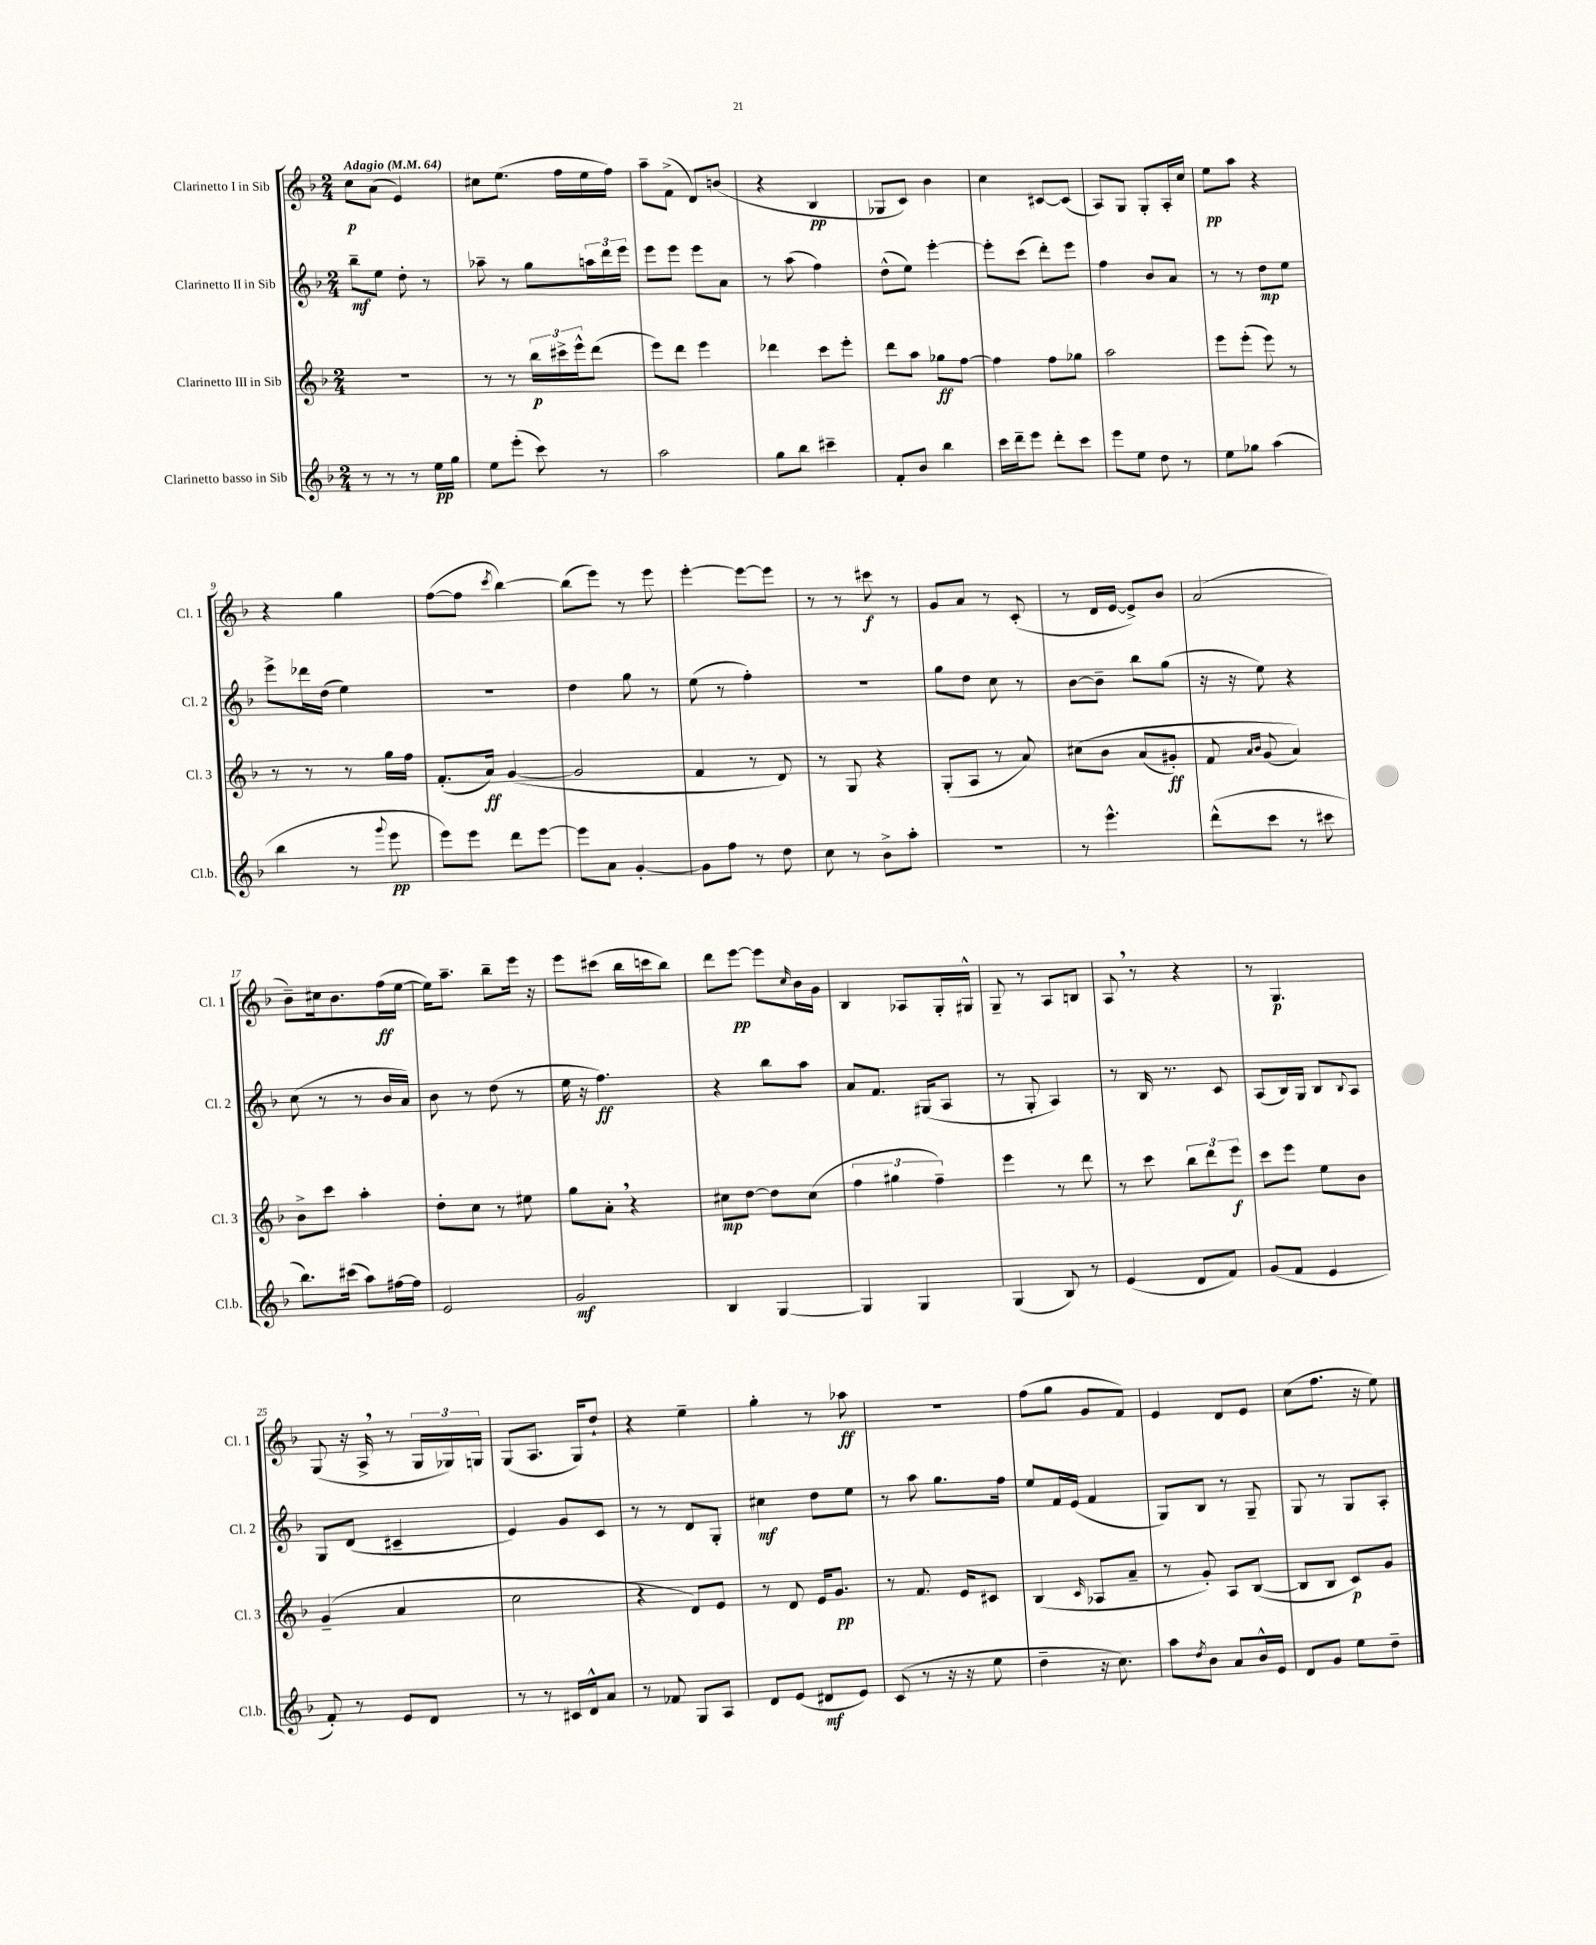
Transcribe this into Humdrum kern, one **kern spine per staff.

**kern	**kern	**kern	**kern
*staff4	*staff3	*staff2	*staff1
*clefG2	*clefG2	*clefG2	*clefG2
*k[b-]	*k[b-]	*k[b-]	*k[b-]
*M2/4	*M2/4	*M2/4	*M2/4
*MM64	*MM64	*MM64	*MM64
8r	2r	8bb-~	8cc
8r	.	8ee	(8a
8r	.	8dd'	4e)
16ee	.	8r	.
16gg	.	.	.
=	=	=	=
8ee	8r	8aa-~	8cc#
(8eee'	8r	8r	(8.ee
8ccc)	24bb-	8gg	.
.	24ccc#^	.	.
.	.	.	16ff
.	24eee^^	.	.
8r	(8ddd	24aa	16ee
.	.	24ddd	.
.	.	.	16ff)
.	.	24eee	.
=	=	=	=
2aa	8eee)	8eee	8aa~
.	8ddd	8eee	(8f^
.	4eee	8eee	8d)
.	.	8a	(8b
=	=	=	=
8gg	4ddd-	8r	4r
8bb-	.	(8aa	.
4ccc#~	8ccc	4ff)	4B-
.	8eee'	.	.
=	=	=	=
8f'	8ddd	(8dd^^	8G-
8b-	8aa	8ee)	8c)
4bb-	8gg-	[4eee'	4b-
.	[8ff	.	.
=	=	=	=
16ccc	4ff]	8eee']	4cc
16ddd~	.	.	.
8eee	.	(8ccc	.
8ddd'	8ff	8ddd')	[8c#
8ccc	8gg-	8eee	(8c#]
=	=	=	=
8eee	2aa	4ff	8A)
8ee	.	.	8G
8dd	.	8b-	8G'
8r	.	8a	16A'
.	.	.	16cc
=	=	=	=
8ee	8eee	8r	8ee
8gg-	(8eee'	8r	8aa
(4aa	8eee)	8dd	4r
.	8r	8ee	.
=	=	=	=
4bb-	8r	8eee^	4r
.	8r	16ddd-	.
.	.	(16dd	.
8r	8r	4ee)	4gg
8qqggg	.	.	.
8eee	16gg	.	.
.	16ff	.	.
=	=	=	=
8eee)	(8.f'	2r	([8ff
8eee	.	.	8ff]
.	16a)	.	.
.	.	.	8qccc
8ddd	([4g	.	[4bb-)
[8eee	.	.	.
=	=	=	=
8eee]	2g]	4dd	(8bb-]
8a	.	.	8eee)
[4g'	.	8gg	8r
.	.	8r	8eee
=	=	=	=
8g]	4f	(8ee	[4eee'
8ff	.	8r	.
8r	8r	4ff')	8eee_
8dd	8d)	.	8eee]
=	=	=	=
8cc	8r	2r	8r
8r	8G	.	8r
8b-^	4r	.	8ccc#
8aa'	.	.	8r
=	=	=	=
2r	(8G'	8gg	8g
.	8A	8dd	8a
.	8r	8cc	8r
.	8a)	8r	(8c'
=	=	=	=
8r	&(8cc#	[8b-	8r
4.eee^^	8b-	8b-~]	16d
.	.	.	[16e
.	(8a	8bb-	8e^])
.	8g#')	(8gg	8b-
=	=	=	=
(8ddd^^	8f	16r	(2a
.	.	16r	.
.	16qqa	.	.
.	16qqb-	.	.
8ccc	(8g	8ee)	.
8r	4a)&)	4r	.
8ccc#	.	.	.
=	=	=	=
8.bb-)	8b-^	(8cc	8b-~)
.	8ccc	8r	16cc#
(16ccc#	.	.	8.b-
8aa)	4aa'	8r	.
[16ff#	.	16b-	(16ff
16ff#]	.	16a)	[16ee
=	=	=	=
2e	8dd'	8b-	16ee])
.	.	.	8.aa~
.	8cc	8r	.
.	8r	(8dd	8bb-~
.	8ee#	8r	16eee
.	.	.	16r
=	=	=	=
2g	8gg	16ee	8eee
.	.	16r	.
.	8a'	4.ff)	(8ccc#
.	4r	.	16bb-
.	.	.	16ccc
.	.	.	8bb-)
=	=	=	=
4B-	8cc#	4r	8ddd
.	[8dd	.	[8eee
[4G	8dd]	8bb-	8eee]
.	.	.	16qqcc
.	(8cc#	8aa	16b-
.	.	.	16g
=	=	=	=
4G]	6ff	8a	4B-
.	.	8.f	.
.	6gg#	.	.
4G	.	.	8A-
.	.	(16G#	.
.	6ff~)	.	.
.	.	8A	16G'
.	.	.	16G#^^
=	=	=	=
(4G	4eee	8r	8G~
.	.	8G'	8r
8B-)	8r	4A)	8A
8r	8ddd	.	8B
=	=	=	=
(4e	8r	8r	8A
.	8ccc	16B-	8r
.	.	8.r	.
8d	12bb-	.	4r
.	12ddd	.	.
8f)	.	8c	.
.	12eee	.	.
=	=	=	=
(8g	8ccc	(8A	8r
8f	8eee	16B-)	4.G
.	.	16G	.
4e	8ee	8B-	.
.	.	8qqB-	.
.	8b-	8A	.
=	=	=	=
8f')	(4g~	8G	(8G
8r	.	(8d	16r
.	.	.	16A^
8e	4a	4c#~	8r
8d	.	.	24G
.	.	.	24G-)
.	.	.	24G
=	=	=	=
8r	2cc	4e)	(8G
8r	.	.	8.A
16c#	.	8g	.
16d^^	.	.	16G)
8a	.	8c	8dd`
=	=	=	=
8r	4r	8r	4r
8f-	.	8r	.
8G	8d)	8d	4ee~
8A	8e	8G'	.
=	=	=	=
8d	8r	4cc#	4gg'
(8e	8d	.	.
8d#	16e	8dd	8r
.	8.g	.	.
8e)	.	8ee	8aa-
=	=	=	=
(8c	8r	8r	2r
8r	8.f	8aa	.
16r	.	8.gg	.
16r	16e	.	.
8ee	8c#	.	.
.	.	16ff	.
=	=	=	=
4dd~	(4B-	8ee	(8ff
.	.	16f	8gg
.	.	(16e	.
.	16qqc	.	.
16r	8A-	4f	8g
8.cc)	.	.	.
.	8a~	.	8f)
=	=	=	=
8aa	8r	8G)	4e
8qdd	.	.	.
8b-	8g')	8B-	.
8a	8A	8r	8d
16b-^^	([8B-	8G~	8e
16e	.	.	.
=	=	=	=
8d	8B-]	8G	(8cc
8g	8B-	8r	8.ff
8ee	8c)	8G	.
.	.	.	16r
8dd~	8g	8A'	8ee)
==	==	==	==
*-	*-	*-	*-
